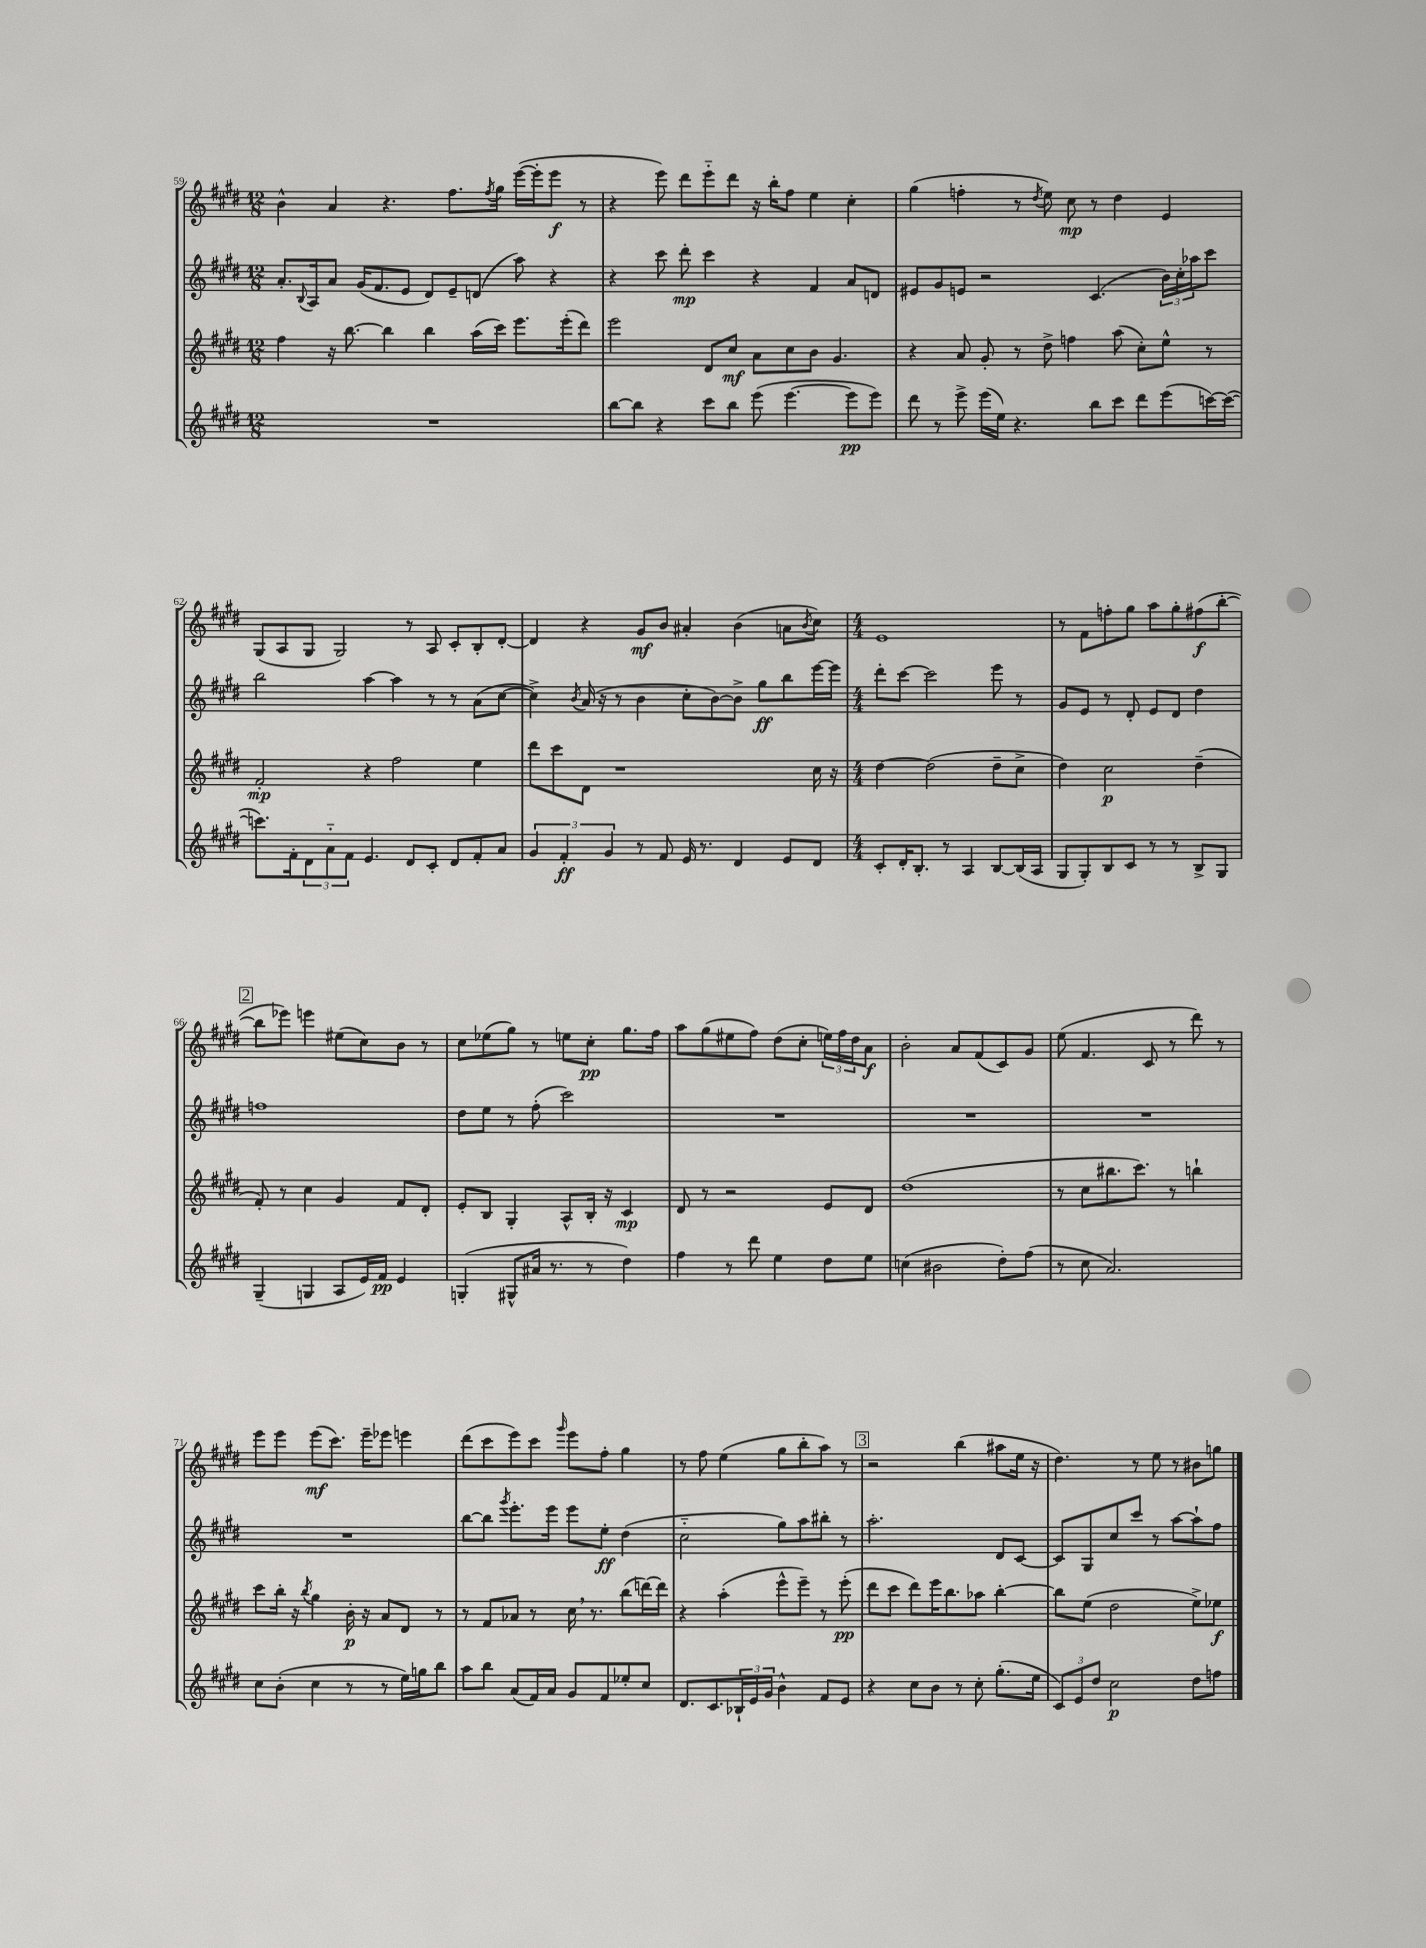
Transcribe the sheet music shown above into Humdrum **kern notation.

**kern	**kern	**kern	**kern
*staff4	*staff3	*staff2	*staff1
*clefG2	*clefG2	*clefG2	*clefG2
*k[f#c#g#d#]	*k[f#c#g#d#]	*k[f#c#g#d#]	*k[f#c#g#d#]
*M12/8	*M12/8	*M12/8	*M12/8
1.r	4ff#	8.a'	4b^^
.	.	8qqB	.
.	.	16A	.
.	16r	8a	4a
.	[8.bb	.	.
.	.	(16g#	.
.	.	8.f#	.
.	4bb]	.	4.r
.	.	8e	.
.	4bb	8d#)	.
.	.	8e~	8.ff#
.	(16aa	(8d	.
.	.	.	8qff#
.	16ccc#)	.	16gg#
.	8.eee	8aa)	([16eee
.	.	.	16eee']
.	.	4r	8eee
.	(16eee'	.	.
.	8ddd#)	.	8r
=	=	=	=
[8bb	2eee	4r	4r
8bb]	.	.	.
4r	.	8ccc#	8eee)
.	.	8ddd#'	8ddd#
8ccc#	8d#	4ccc#	8eee'~
8bb	8cc#	.	8ddd#
(8eee	8a	4r	16r
.	.	.	16bb'
[4.eee	8cc#	.	8ff#
.	8b	4f#	4ee
.	4.g#	.	.
8eee]	.	8a	4cc#'
8eee)	.	8d	.
=	=	=	=
8ddd#	4r	8e#	(4gg#
8r	.	8g#	.
8eee^	8a	8e	4ff'
(16eee	8g#'	2r	.
16ee)	.	.	.
4.r	8r	.	8r
.	.	.	8qdd#
.	8dd#^	.	8ee)
.	4ff	.	8cc#
8bb	.	(4.c#	8r
8ccc#	(8aa	.	4dd#
8ddd#	8cc#')	.	.
(8eee	8ee^^	24b)	4e
.	.	24cc#'	.
.	.	24aa-	.
[16ccc)	8r	8ccc#	.
(16ccc_	.	.	.
=	=	=	=
8.ccc])	2f#'	2bb	(8G#
.	.	.	8A
16f#'	.	.	.
12d#	.	.	8G#
12a'~	.	.	.
.	.	.	2G#)
12f#	.	.	.
4.e	4r	[4aa	.
.	2ff#	4aa]	.
8d#	.	.	8r
8c#'	.	8r	8A
8d#	.	8r	8c#'
8f#'	4ee	(8a	8B'
8a	.	[8cc#	[8d#'
=	=	=	=
6g#	8ddd#	4cc#^])	4d#]
.	8ccc#	.	.
6f#'	.	.	.
.	.	8qb	.
.	8d#	(16a	4r
.	.	16r	.
6g#	.	.	.
.	1r	8r	.
8r	.	4b	8g#
8f#	.	.	8b
16e	.	8cc#'	4a#'
8.r	.	.	.
.	.	[8b)	.
4d#	.	8b^]	(4b
.	.	8gg#	.
8e	.	8bb	8a
.	.	.	8qb
8d#	16cc#	[16eee	8cc#)
.	16r	16eee]	.
=	=	=	=
*M4/4	*M4/4	*M4/4	*M4/4
8c#'	[4dd#	8ddd#'	1e
16d#'	.	[8ccc#	.
8.B'	.	.	.
.	(2dd#]	2ccc#]	.
8r	.	.	.
4A	.	.	.
[8B	8dd#~	8eee	.
(16B]	8cc#^	8r	.
16A	.	.	.
=	=	=	=
8G#	4dd#)	8g#	8r
8G#')	.	8e	8f#
8B	2cc#	8r	8ff'
8c#	.	8d#'	8gg#
8r	.	8e	8aa
8r	.	8d#	8gg#'
8B^	(4dd#~	4dd#	(8ff#
8G#	.	.	[8bb'
=	=	=	=
(4G#~	8f#')	1ff	8bb]
.	8r	.	8eee-)
4G	4cc#	.	4eee
8A	4g#	.	(8ee#
16e)	.	.	8cc#)
16f#	.	.	.
4e	8f#	.	8b
.	8d#'	.	8r
=	=	=	=
(4G'	8e'	8dd#	8cc#
.	8B	8ee	(8ee-
8G#^^	4G#'	8r	8gg#)
16a#	.	(8ff#'	8r
8.r	.	.	.
.	8A^^	2ccc#)	8ee
8r	16B'	.	8cc#'
.	16r	.	.
4dd#)	4c#	.	8.gg#
.	.	.	16ff#
=	=	=	=
4ff#	8d#	1r	8aa
.	8r	.	(8gg#
8r	2r	.	8ee#
8ddd#	.	.	8ff#)
4ee	.	.	(8dd#
.	.	.	8cc#'
8dd#	8e	.	24ee)
.	.	.	24ff#
.	.	.	24dd#
8ee	8d#	.	8a
=	=	=	=
(4cc	(1dd#	1r	2b'
2b#	.	.	.
.	.	.	8a
.	.	.	(8f#
8dd#')	.	.	8c#)
(8ff#	.	.	8g#
=	=	=	=
8r	8r	1r	(8ee
8cc#	8cc#	.	4.f#
2.a)	8.bb#	.	.
.	8.ccc#)	.	.
.	.	.	8c#
.	8r	.	8r
.	4bb`	.	8ddd#)
.	.	.	8r
=	=	=	=
8cc#	8ccc#	1r	8eee
(8b'	16bb'	.	8eee
.	16r	.	.
.	8qbb	.	.
4cc#	4gg#	.	(8eee
.	.	.	8.ccc#)
8r	16b'	.	.
.	16r	.	16eee~
8r	8a	.	8eee-
16ee)	8d#	.	4eee
16gg	.	.	.
8bb	8r	.	.
=	=	=	=
8aa	8r	[8bb	(8ddd#
8bb	8f#	8bb]	8ccc#
.	.	8qggg#	.
(8a	8a-	8.eee'	8eee)
16f#)	8r	.	8ccc#
16a	.	16eee	.
.	.	.	16qqggg#
8g#	16cc#	8eee	8eee
.	8.r	.	.
8f#	.	8ee'	8ff#'
8ee-'	(8bb	(4dd#	4gg#
8cc#	[16ddd)	.	.
.	16ddd]	.	.
=	=	=	=
8.d#	4r	2cc#'~	8r
.	.	.	8ff#
8.c#	.	.	.
.	(4aa'	.	(4ee
24B-`	.	.	.
24e	.	.	.
24g#	.	.	.
4b^^	8eee^^	8gg#)	8gg#
.	8eee~)	8aa	8bb'
8f#	8r	8bb#'	8aa)
8e	(8eee'	8r	8r
=	=	=	=
4r	8ddd#	2.aa'	2r
.	8ccc#	.	.
8cc#	8ddd#)	.	.
8b	16eee	.	.
.	8.bb	.	.
8r	.	.	(4bb
8cc#'	8aa-	.	.
(8.gg#'	[4bb'	8d#	8aa#
.	.	[8c#	16ee
16ee	.	.	16r
=	=	=	=
12c#)	8bb]	8c#]	4.dd#)
12e	.	.	.
.	(8ee	8G#	.
12dd#	.	.	.
2cc#	2dd#	8cc#	.
.	.	8ccc#	8r
.	.	8r	8ee
.	.	[8aa	8r
8dd#	8ee^)	8aa`]	8b#
8ff	8ee-	8ff#	8gg
==	==	==	==
*-	*-	*-	*-
